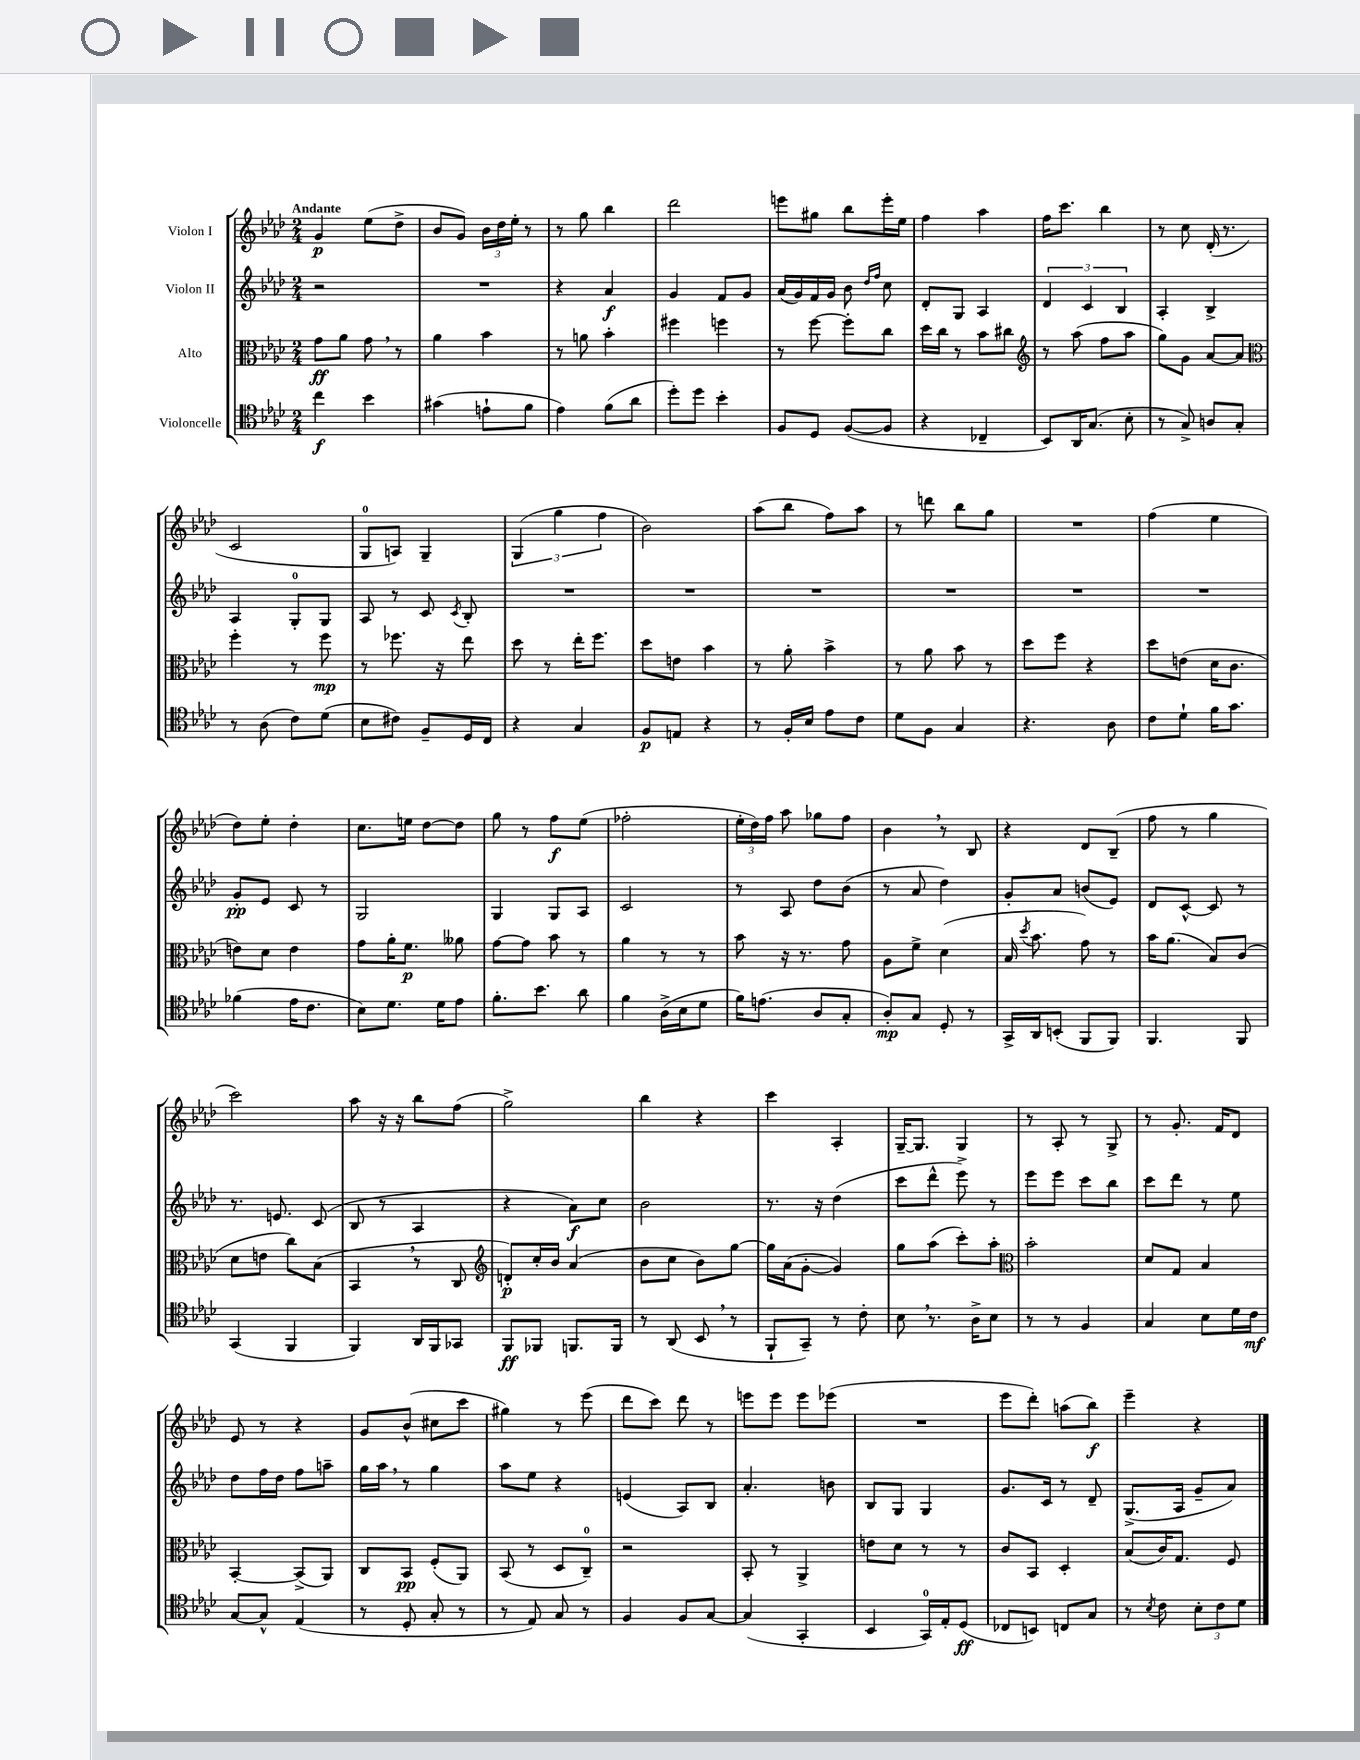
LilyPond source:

<<
\new StaffGroup <<
\new Staff = "s0" \with { instrumentName = "Violon I" } {
    \clef treble \key aes \major \numericTimeSignature \time 2/4 \tempo "Andante"
    \autoBeamOff g'4\p ees''8[( des''8]-> |
    bes'8[ g'8]) \tuplet 3/2 { bes'16[ des''16 ees''16]-. } r8 |
    r8 g''8 bes''4 |
    des'''2 |
    e'''8[ gis''8] bes''8[ e'''16-. ees''16] |
    f''4 aes''4 |
    f''16[ c'''8.] bes''4 |
    r8 c''8 des'16-.( r8. |
    c'2 |
    g8[-0 a8]) g4-- |
    \tuplet 3/2 { g4( g''4 f''4 } |
    bes'2) |
    aes''8[( bes''8] f''8[) aes''8] |
    r8 d'''8 bes''8[ g''8] |
    R2 |
    f''4( ees''4 |
    des''8[) ees''8]-. des''4-. |
    c''8.[ e''16] des''8[~ des''8] |
    g''8 r8 f''8[\f ees''8]( |
    fes''2-. |
    \tuplet 3/2 { ees''16[-. des''16) f''16] } aes''8 ges''8[ f''8] |
    bes'4 \breathe r8 bes8 |
    r4 des'8[ bes8]--( |
    f''8 r8 g''4 |
    c'''2) |
    aes''8 r16 r16 bes''8[ f''8]( |
    g''2->) |
    bes''4 r4 |
    c'''4 aes4-. |
    g16[~-- g8.] g4 |
    r8 aes8-. r8 g8-> |
    r8 g'8.-. f'16[ des'8] |
    ees'8 r8 r4 |
    g'8[ bes'8]-^( cis''8[ c'''8] |
    gis''4) r8 ees'''8( |
    des'''8[ c'''8]) des'''8 r8 |
    e'''8[ e'''8] e'''8[ ees'''8]( |
    R2 |
    ees'''8[ des'''8]-.) a''8[( bes''8]\f) |
    ees'''4-- r4 \bar "|." |
}
\new Staff = "s1" \with { instrumentName = "Violon II" } {
    \clef treble \key aes \major \numericTimeSignature \time 2/4
    \autoBeamOff r2 |
    R2 |
    r4 aes'4\f |
    g'4 f'8[ g'8] |
    aes'16[( g'16) f'16 g'16] bes'8 \grace { des''16[ f''16] } c''8 |
    des'8[-. g8] aes4 |
    \tuplet 3/2 { des'4 c'4 bes4 } |
    aes4-. bes4-> |
    aes4 g8[-0-. g8] |
    aes8 r8 c'8 \acciaccatura { c'8 } bes8-. |
    R2 |
    R2 |
    R2 |
    R2 |
    R2 |
    R2 |
    g'8[-.\pp ees'8] c'8 r8 |
    g2 |
    g4 g8[ aes8] |
    c'2 |
    r8 aes8 des''8[ bes'8]( |
    r8 aes'8 des''4) |
    g'8[-. aes'8] b'8[( ees'8]) |
    des'8[ c'8]~-^ c'8 r8 |
    r8. e'8. c'8( |
    bes8 r8 aes4 |
    r4 aes'8[\f) c''8] |
    bes'2 |
    r8. r16 des''4( |
    c'''8[ des'''8]-^ ees'''8->) r8 |
    ees'''8[ ees'''8] c'''8[ bes''8] |
    c'''8[ des'''8] r8 ees''8 |
    des''8[ f''16 des''16] f''8[ a''8]-- |
    g''16[ aes''16] \breathe r8 g''4 |
    aes''8[ ees''8] r4 |
    e'4( aes8[) bes8] |
    aes'4.-. b'8 |
    bes8[ g8] g4 |
    g'8.[ c'16] r8 des'8-- |
    g8.[->( aes16] g'8[-- aes'8]) \bar "|." |
}
\new Staff = "s2" \with { instrumentName = "Alto" } {
    \clef alto \key aes \major \numericTimeSignature \time 2/4
    \autoBeamOff g'8[\ff aes'8] g'8 \breathe r8 |
    aes'4 bes'4 |
    r8 a'8 bes'4-. |
    fis''4 f''4 |
    r8 f''8~ f''8[-. c''8] |
    des''16[ c''16] r8 bes'8[ cis''8] |
    \clef treble r8 aes''8( f''8[ aes''8] |
    g''8[) g'8] aes'8[~ aes'8] |
    \clef alto f''4-. r8 f''8\mp |
    r8 fes''8. r16 ees''8 |
    des''8 r8 ees''16[-. f''8.] |
    des''8[ e'8] bes'4 |
    r8 aes'8-. bes'4-> |
    r8 aes'8 bes'8 r8 |
    des''8[ f''8] r4 |
    des''8[ e'8]( des'16[ c'8.] |
    e'8[) des'8] e'4 |
    g'8[ aes'16-. f'8.]\p aeses'8 |
    g'8[~ g'8] bes'8 r8 |
    aes'4 r8 r8 |
    bes'8 r16 r8. g'8 |
    aes8[ f'8]-> des'4( |
    bes16 \acciaccatura { des''8 } bes'8. g'8) r8 |
    bes'16[ aes'8.]( bes8[) c'8]( |
    des'8[ e'8] c''8[) bes8]( |
    bes,4 \breathe r8 c8 |
    \clef treble d'8[-.\p) c''16-. bes'16] aes'4( |
    bes'8[ c''8] bes'8[) g''8]~ |
    g''16[ aes'16( g'8]~-. g'4) |
    g''8[ aes''8]( c'''8[-.) aes''8]-. |
    \clef alto bes'2-. |
    des'8[ g8] bes4 |
    bes,4~-. bes,8[->( aes,8]) |
    c8[ bes,8]\pp f8[-.( aes,8]) |
    bes,8( r8 des8[ c8]-0--) |
    r2 |
    bes,8-. r8 aes,4-> |
    e'8[ des'8] r8 r8 |
    c'8[ bes,8] des4-. |
    bes8[( c'16) g8.] f8 \bar "|." |
}
\new Staff = "s3" \with { instrumentName = "Violoncelle" } {
    \clef tenor \key aes \major \numericTimeSignature \time 2/4
    \autoBeamOff c''4\f bes'4 |
    gis'4( e'8[-! f'8] |
    ees'4) f'8[( aes'8] |
    des''8[-.) des''8] bes'4-. |
    f8[ des8] f8[~( f8] |
    r4 ces4-- |
    bes,8[) aes,16 g8.]( bes8-. |
    r8 g8->) a8[ g8]-. |
    r8 aes8( c'8[) des'8]( |
    bes8[ cis'8]) f8[-- des16 c16] |
    r4 g4 |
    f8[\p e8] r4 |
    r8 f16[-. bes16] ees'8[ c'8] |
    des'8[ f8] g4 |
    r4. aes8 |
    c'8[ des'8]-! f'16[ g'8.] |
    fes'4( ees'16[ c'8.] |
    bes8[) des'8.] des'16[ ees'8] |
    f'8.[-. bes'8.] aes'8 |
    f'4 aes16[->( bes16 des'8] |
    f'16[) e'8.]( aes8[ g8]-. |
    aes8[-.\mp) g8] des8-. r8 |
    g,16[-> aes,16 b,8]-.( f,8[ f,8]) |
    f,4. f,8 |
    g,4( f,4 |
    f,4) aes,16[ f,16 ges,8] |
    f,8[\ff fes,8] f,8.[ f,16] |
    r8 aes,8( bes,8 \breathe r8 |
    f,8[-! g,8]--) r8 c'8-. |
    bes8 \breathe r8. aes16[-> bes8] |
    r8 r8 f4 |
    g4 bes8[ des'16 c'16]\mf |
    g8[~ g8]-^ ees4( |
    r8 des8-. g8-. r8 |
    r8 ees8) g8 r8 |
    f4 f8[ g8]~ |
    g4( g,4-. |
    bes,4 g,16[-0) ees16-. des8]\ff( |
    ces8[ b,8]) c8[ g8] |
    r8 \acciaccatura { bes8 } c'8 \tuplet 3/2 { bes8[-. c'8 des'8] } \bar "|." |
}
>>
>>
\layout { \context { \Score \remove "Bar_number_engraver" } }
